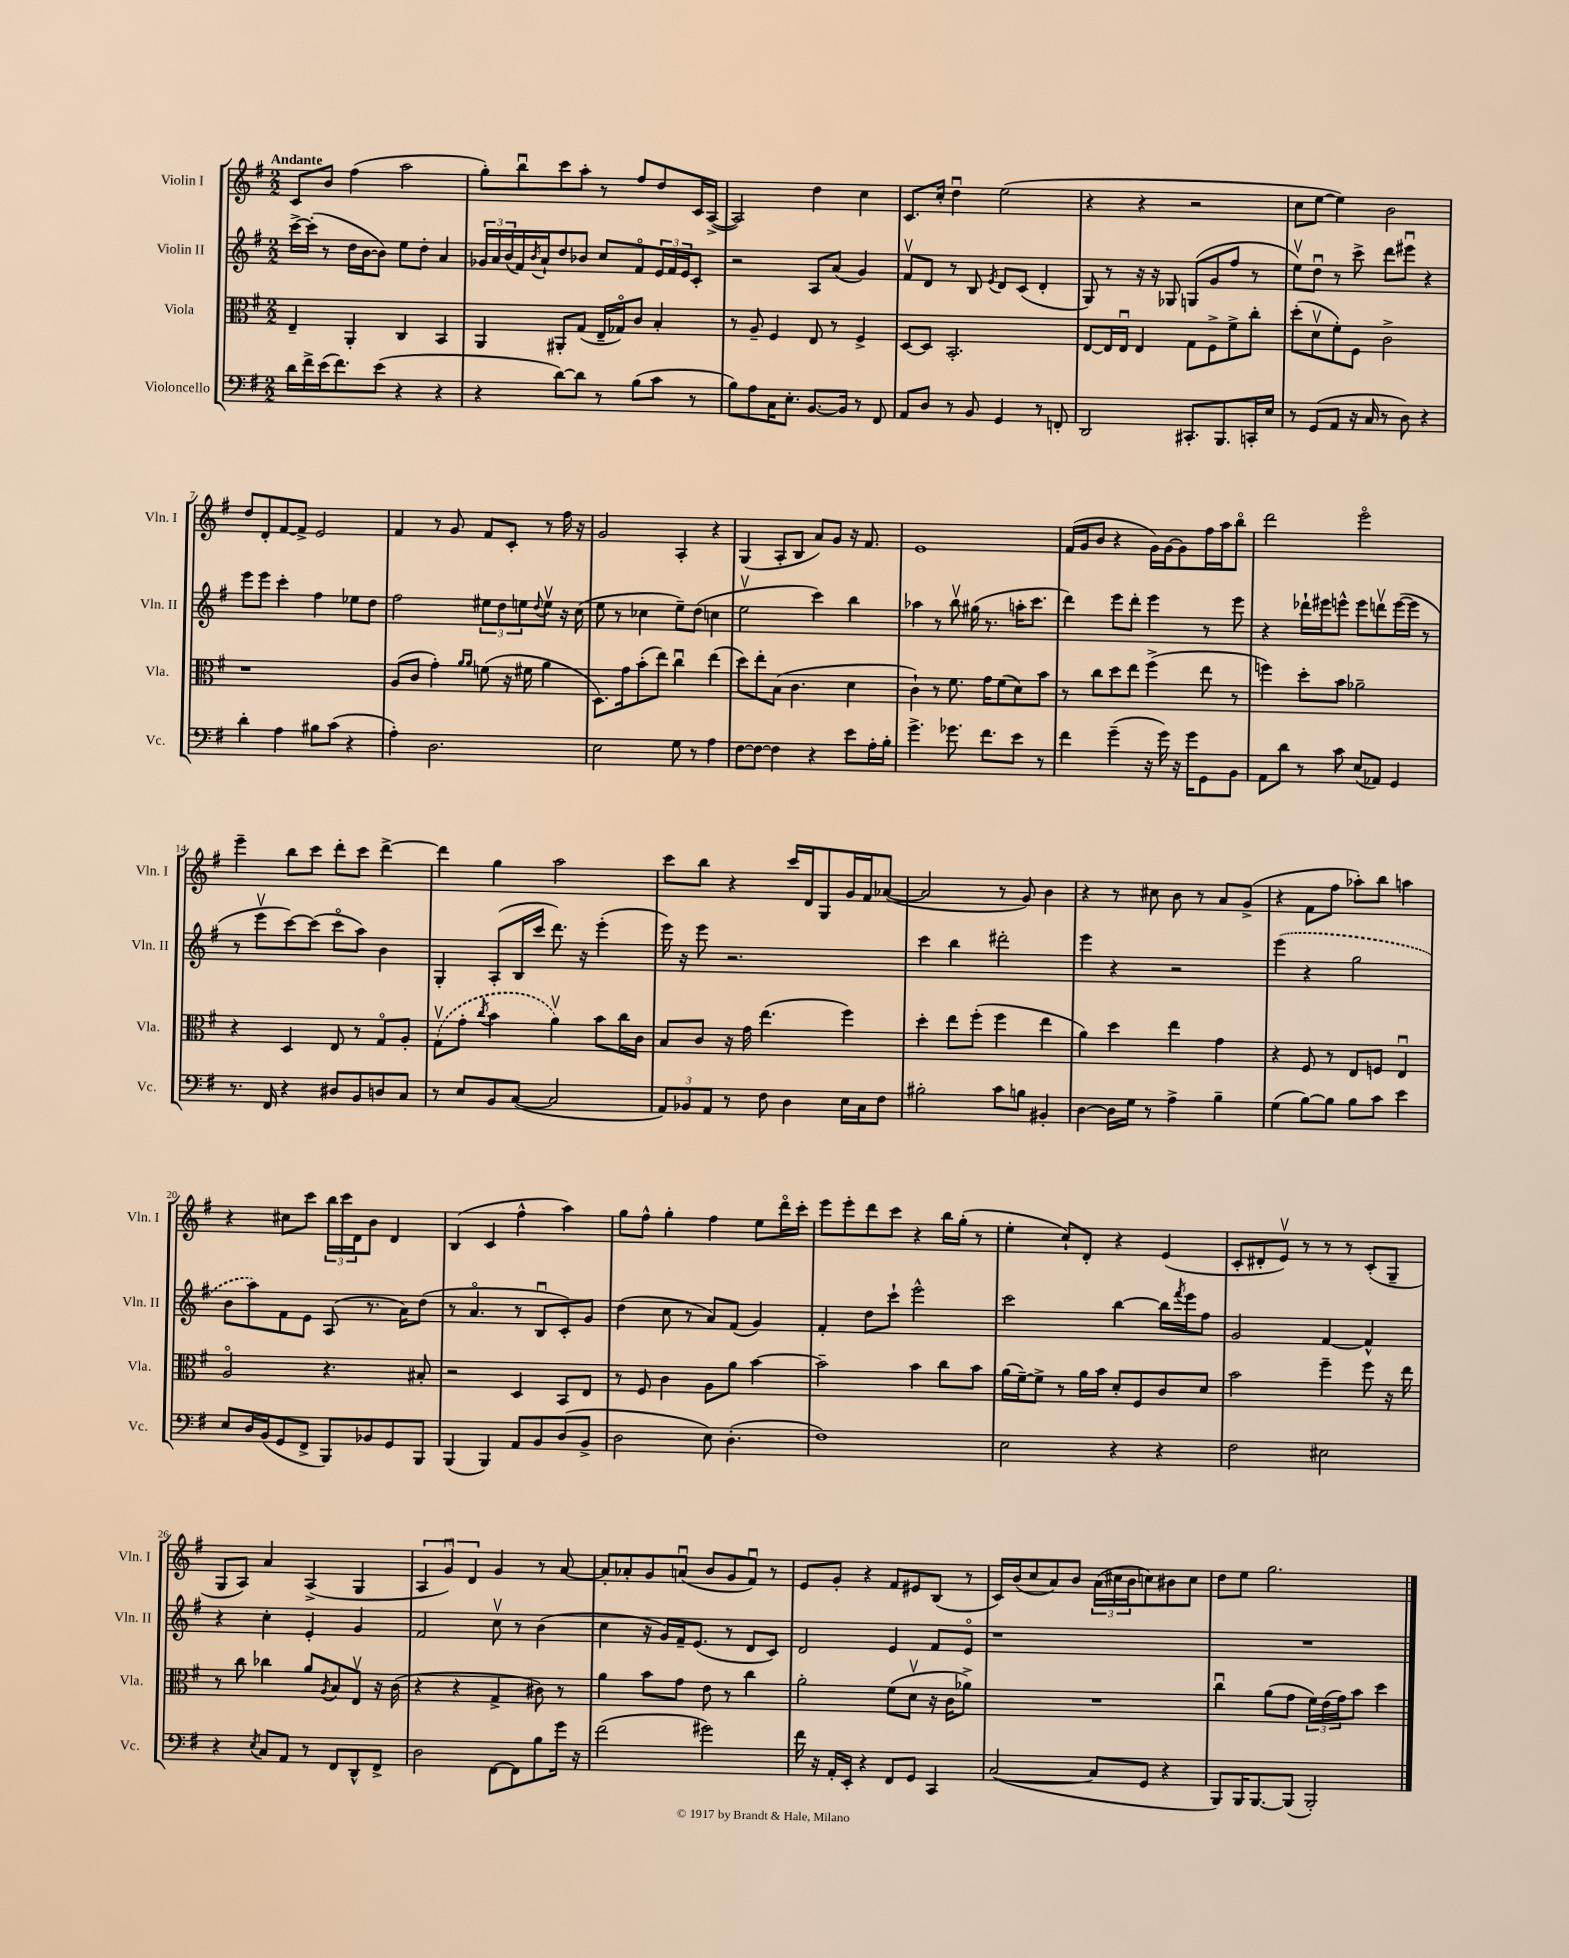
<<
\new StaffGroup <<
\new Staff = "s0" \with { instrumentName = "Violin I" shortInstrumentName = "Vln. I" } {
    \clef treble \key g \major \numericTimeSignature \time 2/2 \tempo "Andante"
    c'8 b'8 fis''4( a''2 |
    g''8-.) b''8\downbow c'''8 a''8-. r8 fis''8 d''8 c'16 a16~->( |
    a2) d''4 c''4 |
    c'8. c''16-. d''4\downbow e''2( |
    r4 r4 r2 |
    c''8 e''8~ e''4) b'2 |
    d''8 d'8-. fis'8~ fis'8-> e'2 |
    fis'4 r8 g'8 fis'8 c'8-. r8 fis''16 r16 |
    g'2 a4-. r4 |
    g4( a8-. b8 a'8) g'8 r16 fis'8. |
    e'1 |
    fis'16( g'16 b'8 r4 g'16) g'16~ g'8 fis''16 a''16 b''8\flageolet |
    d'''2 e'''2\flageolet |
    e'''4-- b''8 c'''8 d'''8-. c'''8 d'''4~-> |
    d'''4 g''4 a''2 |
    c'''8 b''8 r4 c'''16 d'16 g8 g'16 fis'16 aes'8~( |
    aes'2 r8 g'8) b'4 |
    r4 r8 cis''8 b'8 r8 a'8 g'8->( |
    r4 fis'8 fis''8 aes''8-.) b''8 a''4 |
    r4 cis''8 c'''8 \tuplet 3/2 { b''16 c'''16 d'16 } b'8 d'4 |
    b4( c'4 fis''4-^ a''4) |
    g''8 fis''8-^ g''4-. fis''4 e''8 d'''16\flageolet c'''16-. |
    e'''8 e'''8-. d'''8 c'''8 r4 b''16 g''16-.( r8 |
    e''4-. c''8-!) d'8-. r4 e'4( |
    c'8-. dis'8-. e'8\upbow) r8 r8 r8 c'8-.( g8-- |
    g8 a8) a'4 a4->( g4 |
    \tuplet 3/2 { a4 g'4\downbow) d'4 } g'4 r8 a'8~ |
    a'8-. aes'8-. g'8 a'8\downbow( b'8 g'8 fis'8\downbow) r8 |
    e'8 g'8-. r4 fis'8 eis'8 b8( r8 |
    c'16) b'16( c''8 a'8) b'8 \tuplet 3/2 { a'16( cis''16 b'16 } c''8) bis'8 c''8 |
    d''8 e''8 g''2. \bar "|." |
}
\new Staff = "s1" \with { instrumentName = "Violin II" shortInstrumentName = "Vln. II" } {
    \clef treble \key g \major \numericTimeSignature \time 2/2
    c'''16~-> c'''16-.( r8 d''16 b'16~ b'8) e''8 d''8-. a'4 |
    \tuplet 3/2 { ges'16 a'16 b'16( } fis'16) \acciaccatura { b'8 } a'16-! d''8 bes'8 c''8 fis'8\flageolet \tuplet 3/2 { e'16 fis'16 e'16 } c'8-. |
    r2 a8 a'8( g'4) |
    fis'8\upbow d'8 r8 b8 \acciaccatura { e'8 } d'8 c'8( d'4-. |
    g8) r8 r16 r16 ges8 g8( g'8 fis''8 r8 |
    e''8\upbow) d''8\downbow r8 c'''8-> d'''8 eis'''8\downbow r4 |
    e'''8 e'''8 c'''4-. fis''4 ees''8 d''8 |
    fis''2 \tuplet 3/2 { eis''8 d''8 e''8 } \appoggiatura { d''8 } e''8\upbow r16 c''16( |
    e''8 r8 ces''4 e''8--) d''8( c''4 |
    e''2\upbow c'''4) b''4 |
    aes''4 r8 b''8\upbow gis''16( r8. a''16-. c'''8. |
    d'''4) e'''8 d'''8-. e'''4 r8 e'''8 |
    r4 des'''16-! eis'''16 e'''8-^ e'''8 d'''8\upbow e'''16~( e'''16 r8 |
    r8 e'''8\upbow c'''8~) c'''8( c'''8\flageolet a''8) b'4 |
    g4-. a8-.( b16 c'''16 d'''8.) r16 e'''4-.( |
    e'''16) r16 e'''8 r2. |
    c'''4 b''4 dis'''2-. |
    e'''4 r4 r2 |
    \once \slurDashed e'''4( r4 g''2 |
    b'8 a''8) fis'8 e'8 a8( r8. a'16) d''8( |
    r8 a'4.\flageolet r8 b8\downbow c'8-.) g'8 |
    d''4( c''8 r8 a'8) fis'8( g'4) |
    fis'4-. d''8 c'''8-! e'''2-^ |
    c'''2 b''4~ b''16 \acciaccatura { fis'''8 } e'''16 fis''8 |
    g'2 fis'4~ fis'4-^ |
    r4 c''4-. e'4-. g'4 |
    fis'2 c''8\upbow r8 b'4( |
    c''4 r16 g'16) fis'16-- e'8.( r8 d'8 c'8) |
    d'2 e'4 fis'8 e'8\flageolet |
    r1 |
    R1 \bar "|." |
}
\new Staff = "s2" \with { instrumentName = "Viola" shortInstrumentName = "Vla." } {
    \clef alto \key g \major \numericTimeSignature \time 2/2
    e4-- a,4-. c4 b,4 |
    a,4 ais,8-. g8( e16-- ges16\flageolet) c'8 b4-. |
    r8 a8-- fis4 e8 r8 fis4-> |
    d8~ d8 b,2.-. |
    e8~ e16 e16\downbow e4 g8 fis8-> fis'8-> c''8-. |
    d''8-.( d'8\upbow fis'8-.) fis8 c'2-> |
    r1 |
    a8( c'8 g'4-.) \grace { a'16 a'16 } f'8( r16 fis'16 a'4 |
    d8.) g'16 b'8-.( e''8) c''4\downbow e''4( |
    d''8) e''8-. b8( c'4. d'4 |
    c'4-!) r8 fis'8. g'16 fis'8( d'8) b'8 |
    r8 c''8 d''8 e''8 fis''4->( e''8 r8 |
    f''4) d''8-. b'8 aes'2-- |
    r4 d4 e8 r8 g8\flageolet a8-. |
    \once \slurDashed g8\upbow( g'8-. \acciaccatura { c''8 } b'4 a'4\upbow) b'8 c''16 c'16 |
    b8 c'8 r16 g'16 e''4.( fis''4) |
    d''4-. e''8 fis''8-.( fis''4 e''4 |
    a'4) d''4 e''4 g'4 |
    r4 fis8 r8 e8 f8 e4\downbow |
    a2\flageolet r4. bis8-. |
    r2 d4 b,8 e8 |
    r8 fis8 c'4 a8 a'8 b'4~ |
    b'2-- b'4 c''8 b'8 |
    a'16( fis'16~--) fis'8-> r8 a'16 b'16 d'8-. fis8 c'8 d'8 |
    b'2 fis''4-- fis''8 r16 e''16 |
    r8 c''8 ces''4 a'8 \acciaccatura { a8 } b8 e8\upbow r16 c'16( |
    r4 r4 g4-> cis'8) r8 |
    a'4 b'8 g'8 e'8 r8 c''4 |
    a'2-. fis'8( d'8\upbow r16 c'16 aes'8->) |
    R1 |
    c''4\downbow a'8( g'8 \tuplet 3/2 { fis'16) e'16( g'16) } b'8 d''4 \bar "|." |
}
\new Staff = "s3" \with { instrumentName = "Violoncello" shortInstrumentName = "Vc." } {
    \clef bass \key g \major \numericTimeSignature \time 2/2
    d'16 fis'16-> e'16( fis'8.) e'8( r4 r4 |
    r4 d'8~) d'8 r8 b8( c'8 r8 |
    b8) a8 c16 e8.-. b,8.~ b,16 r8 fis,8 |
    a,8 d8 r8 b,8 g,4 r8 f,8-. |
    d,2 cis,8.-. b,,8. c,16-. e16 |
    r8 g,8( a,8 r16 c16 r8 d8) r4 |
    d'4-. a4 bis8 c'8( r4 |
    a4-.) d2. |
    e2 g8 r8 a4 |
    fis8~ fis8~ fis4 r4 e'8 a16-. b16-. |
    g'4.-> ges'8. fis'8. e'8 r8 |
    fis'4 g'4--( r16 g'16) r16 g'16 g,8 b,8 |
    a,8 d'8 r8 c'8 e8( aes,8) g,4 |
    r8. fis,16 r4 dis8 b,8 d8 c8 |
    r8 e8 b,8 c8~( c2 |
    \tuplet 3/2 { a,8) bes,8 a,8 } r8 fis8 d4 e16 c16 fis8 |
    bis2-. c'8 b8 bis,4-. |
    d4~ d16 g16 r8 a4-> b4-- |
    g4( b8~) b8 b8 c'8 e'4 |
    e8 d16 b,16( g,8 fis,8-> b,,8) bes,8 g,8 b,,8 |
    b,,4( b,,4) a,8 b,8 d8( b,8-> |
    d2 e8) d4.-.( |
    fis1) |
    e2 r4 r4 |
    fis2 eis2 |
    r4 \acciaccatura { e8 } c8 a,8 r8 fis,8 d,8-^ fis,8-> |
    d2 fis,8~ fis,8 b8 g'16 r16 |
    fis'2( gis'2) |
    fis'16 r16 a,16-. e,16-. r4 fis,8 g,8 c,4 |
    c2~( c8 g,8 r4 |
    b,,8) b,,16 b,,8.~ b,,8( b,,2-.) \bar "|." |
}
>>
>>
